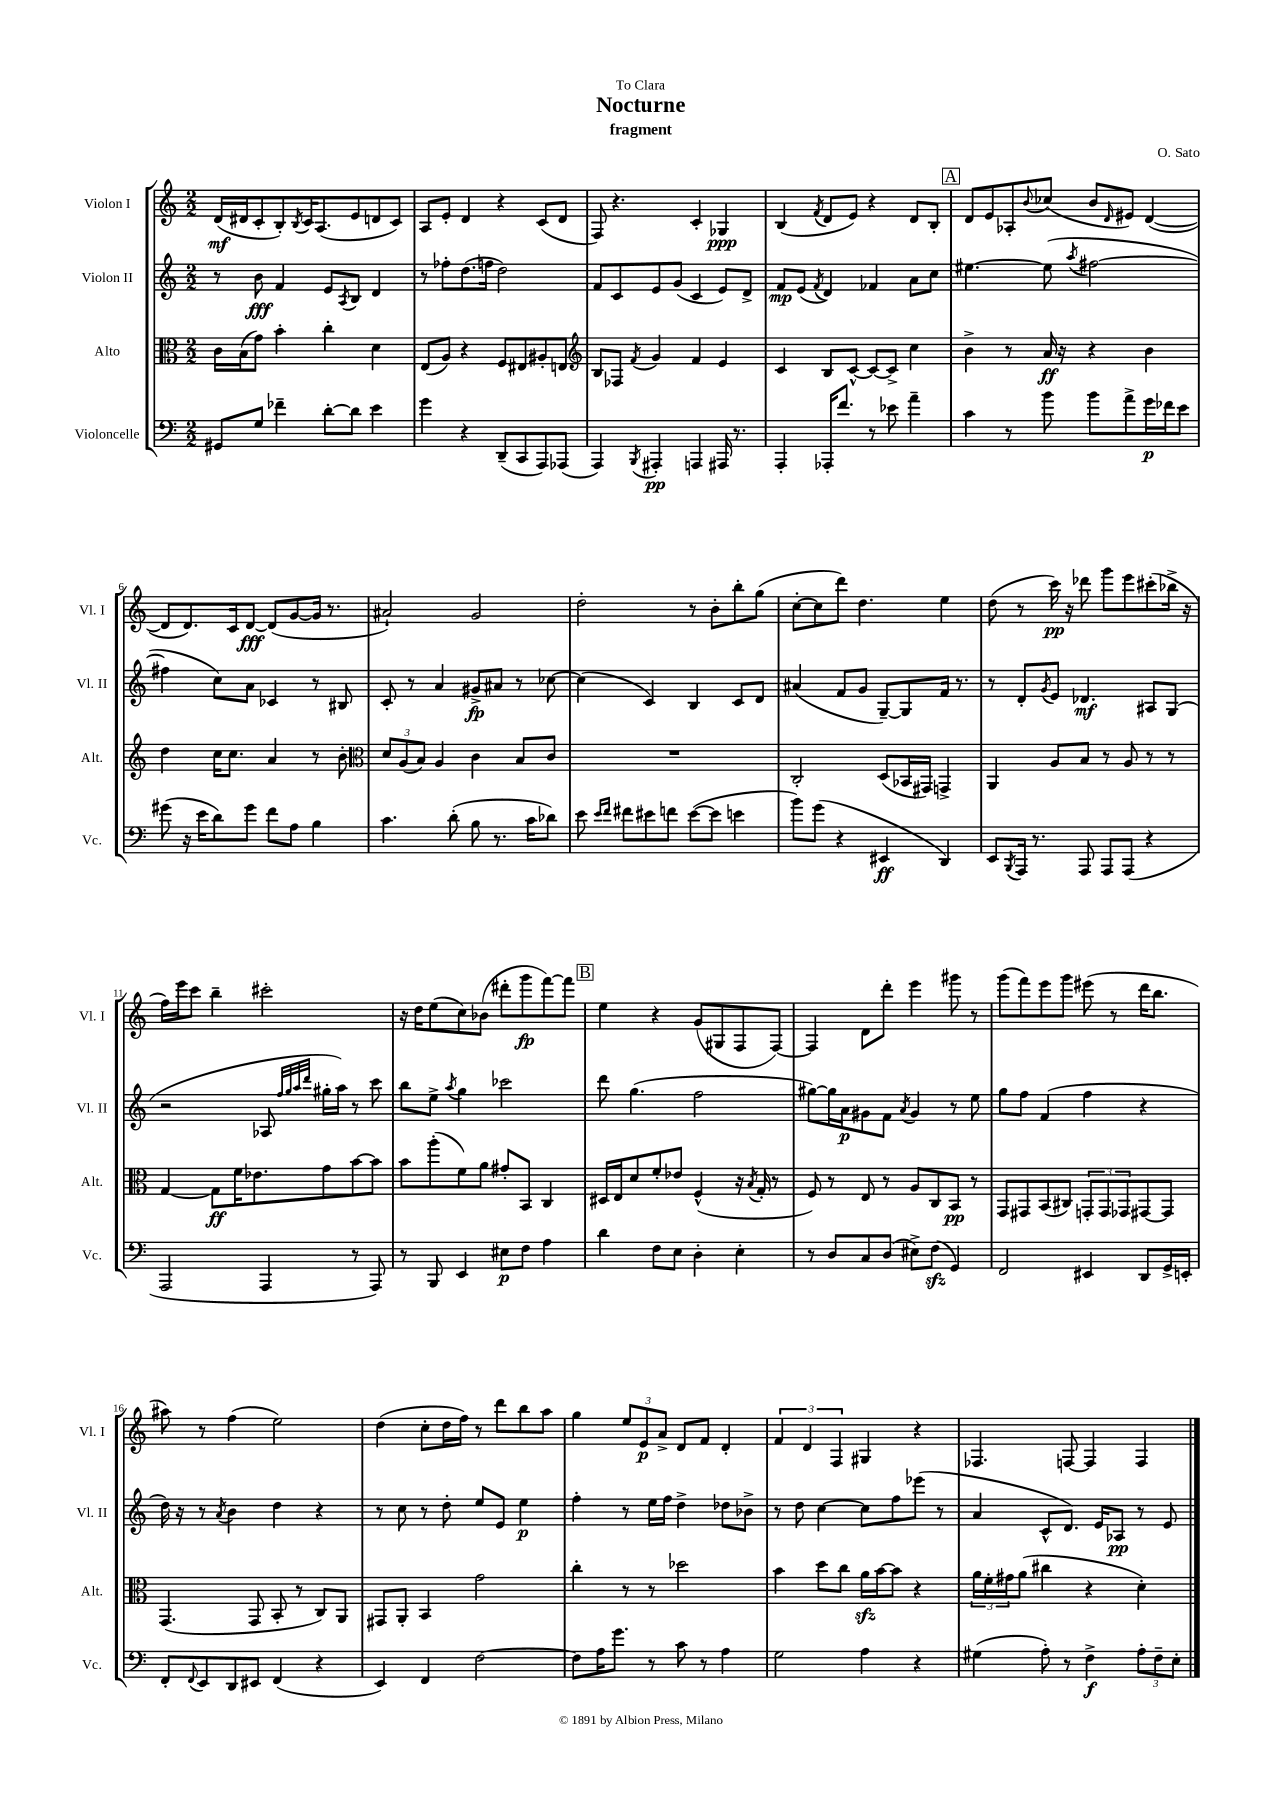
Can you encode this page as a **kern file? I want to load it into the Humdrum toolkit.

**kern	**kern	**kern	**kern
*staff4	*staff3	*staff2	*staff1
*clefF4	*clefC3	*clefG2	*clefG2
*k[]	*k[]	*k[]	*k[]
*M2/2	*M2/2	*M2/2	*M2/2
8GG#/L	16c\LL	8r	(16d/LL
.	(16B\J	.	16d#/J
8G/J	8g\J)	8b\	8c'/
4f-~\	4b'\	4f/	8B'/)
.	.	.	8qB/
.	.	.	16c/K
.	.	.	(8.A/
[8d'\L	4cc'\	8e/L	.
.	.	8qA/	.
8d\]J	.	8B/J	8e/
4e\	4d\	4d/	8d/
.	.	.	8c/J)
=	=	=	=
4g\	(8E/L	8r	8A/L
.	8A/J)	8ff-'\L	8e'/J
4r	4r	(8.dd\	4d/
.	.	16ff\Jk	.
(8DD~/L	8F/L	2dd\)	4r
8CC/	8E#/	.	.
8AAA/)	8A#'/	.	(8c/L
(8AAA-/J	8E/J	.	8d/J
=	=	=	=
*	*clefG2	*	*
4AAA/)	8B/L	8f/L	8F/)
.	8F-/J	8c/	4.r
8qBBB/	8qf/	.	.
4AAA#'/	4g/	8e/	.
.	.	(8g/J	.
4AAA/	4f/	4c/	4c'/
16AAA#/	4e/	8e/L)	4G-/
8.r	.	.	.
.	.	8d^/J	.
=	=	=	=
4AAA'/	4c/	8f/L	(4B/
.	.	(8e/J	.
.	.	8qf/	8qf/
16AAA-'/LK	8B/L	4d/)	8d/L
8.f/J	.	.	.
.	[8c^^/J	.	8e/J)
8r	8c/_L	4f-/	4r
8e-\	8c^/]J	.	.
4a~\	4cc\	8a\L	8d/L
.	.	8cc\J	8B'/J
=	=	=	=
4c\	4b^\	[4.ee#\	8d/L
.	.	.	8e/
8r	8r	.	8A-'/
.	.	.	8qqb/
8b\	16a/	(8ee#\]	(8cc-/J
.	16r	.	.
.	.	8qaa/	.
8b\L	4r	[2ff#\	8b/L
.	.	.	16qqd/
8a^\	.	.	8e#/J)
16g\L	4b\	.	([4d/
16f-\J	.	.	.
8e\J	.	.	.
=	=	=	=
(8g#\	4dd\	4ff#\]	8d/]L
16r	.	.	8.d/)
16e\LK	.	.	.
8d\)	16cc\LK	8cc\L)	.
.	8.cc\J	.	16c/k
8g#\J	.	8a\J	[8d/J
8f\L	4a/	4c-/	(8d/]L
8A\J	.	.	[8g/
4B\	8r	8r	16g/]Jk
.	.	.	8.r
.	8b'\	8B#/	.
=	=	=	=
*	*clefC3	*	*
4.c\	12d/L	8c'/	2a#`/)
.	(12A/	.	.
.	.	8r	.
.	12B/J)	.	.
.	4A/	4a/	.
(8d'\	.	.	.
8B\	4c\	8g#^/L	2g/
8.r	.	8a#/J	.
.	8B/L	8r	.
16c\LK	.	.	.
8d-\J)	8c/J	[8cc-\	.
=	=	=	=
8e\	1r	(4cc-\]	2dd'\
16qqe/LL	.	.	.
16qqf/JJ	.	.	.
8f#\L	.	.	.
8e#\	.	4c/)	.
8f\J	.	.	.
([8e#\L	.	4B/	8r
8e#\]J	.	.	8b'\L
4e\	.	8c/L	8bb'\
.	.	8d/J	(8gg\J
=	=	=	=
8b\L)	2C'/	(4a#/	[8cc'\L
(8g\J	.	.	8cc\]
4r	.	8f/L	8ddd\J)
.	.	8g/J	4.dd\
4EE#/	(8D/L	[8G~/L)	.
.	16BB-/L	8G/]	.
.	16GG#/JJ)	.	.
4DD/)	4GG^/	16f/Jk	4ee\
.	.	8.r	.
=	=	=	=
8EE/L	4AA/	8r	(8dd\
8qBBB/	.	.	.
16AAA/Jk	.	8d'/L	8r
8.r	.	.	.
.	.	8qg/	.
.	8A/L	8e/J	16ccc\)
.	.	.	16r
8AAA/	8B/J	4.d-/	8ddd-\
8AAA/L	8r	.	8ggg\L
(8AAA/J	8A/	.	8eee\
4r	8r	8A#/L	(8ccc#'\
.	8r	(8G/J	16bb-^\Jk
.	.	.	16r
=	=	=	=
2AAA/	[4G/	2r	16ff\LL)
.	.	.	16eee\J
.	.	.	8ccc\J
.	8G\]L	.	4bb~\
.	16f\K	.	.
.	8.e-\	.	.
4AAA/	.	8A-/	2ccc#'\
.	.	32qqff/LLL	.
.	.	32qqgg/	.
.	.	32qqaa/	.
.	.	32qqddd/JJJ	.
.	8g\	16gg#'\LL	.
.	.	16aa\JJ)	.
8r	[8b\	8r	.
8AAA/)	8b\]J	8ccc\	.
=	=	=	=
8r	8b\L	8bb\L	16r
.	.	.	16dd\LK
8BBB/	(8aa'\	8ee^\J	(8ee\
.	.	8qaa/	.
4EE/	8f\)	4gg\	8cc\)
.	8a\J	.	(8b-\J
8E#\L	8g#'/L	2ccc-\	8ddd#'\L
8F\J	8BB/J	.	8ggg\
4A\	4C/	.	[8fff\)
.	.	.	8fff\]J
=	=	=	=
4d\	16D#/LL	8ddd\	4ee\
.	16E/J	.	.
.	8d/	(4.gg\	.
8F\L	8f'/	.	4r
8E\J	8e-/J	.	.
4D'\	(4F^^/	2ff\	(8g/L
.	.	.	8G#/
4E'\	16r	.	8F/
.	8qB/	.	.
.	16G'/	.	.
.	8r	.	[8F/J)
=	=	=	=
8r	8F/)	[8gg#\L)	4F/]
8D/L	8r	16gg#\]L	.
.	.	16a\J	.
8C/	8E/	8g#\	8d\L
(8D/J	8r	8f\J	8ddd'\J
.	.	8qa/	.
8E#^\L)	8A/L	4g#/	4eee\
(8F\J	8C/	.	.
4GG/)	8BB/J	8r	8ggg#\
.	8r	8ee\	8r
=	=	=	=
2FF/	8GG/L	8gg\L	(8ggg\L
.	8GG#/	8ff\J	8fff\)
.	(8BB/	(4f/	8eee\
.	8C#/J)	.	8ggg\J
4EE#/	12GG'/L	4ff\	(8eee#\
.	12GG/	.	.
.	.	.	8r
.	12GG-/	.	.
8DD/L	[8GG#/	4r	16ddd\LK
.	.	.	8.bb\J
16GG^/L	8GG#/]J	.	.
16EE'/JJ	.	.	.
=	=	=	=
8FF'/L	(4.GG/	16dd\)	8aa#\)
.	.	16r	.
8qqFF/	.	.	.
8EE/	.	8r	8r
.	.	8qa/	.
8DD/	.	4b\	(4ff\
8EE#/J	8GG/	.	.
(4FF/	8BB'/	4dd\	2ee\)
.	8r	.	.
4r	8C/L)	4r	.
.	8AA/J	.	.
=	=	=	=
4EE/)	8GG#/L	8r	(4dd\
.	8AA'/J	8cc\	.
4FF/	4BB/	8r	8cc'\L
.	.	8dd'\	16dd\L
.	.	.	16ff\JJ)
[2F\	2g\	8ee/L	8r
.	.	8e/J	8ddd\L
.	.	4ee\	8bb\
.	.	.	8aa\J
=	=	=	=
8F\]L	4cc'\	4ff'\	4gg\
16A\K	.	.	.
8.g\J	.	.	.
.	8r	8r	12ee/L
.	.	.	12e/
8r	8r	16ee\LL	.
.	.	.	12a^/J
.	.	16ff\JJ	.
8c\	2dd-\	4dd^\	8d/L
8r	.	.	8f/J
4A\	.	8dd-\L	4d'/
.	.	8b-^\J	.
=	=	=	=
2G\	4b\	8r	6f/
.	.	8dd\	.
.	.	.	6d/
.	8dd\L	[4cc\	.
.	.	.	6F/
.	8cc\J	.	.
4A\	16a\LL	8cc\]L	4G#/
.	[16b\J	.	.
.	8b\]J	8ff\	.
4r	4r	(8eee-\J	4r
.	.	8r	.
=	=	=	=
(4G#\	24a\LL	4a/	4.F-/
.	24f'\	.	.
.	24g#\J	.	.
.	(8a\J	.	.
8A'\)	4cc#\	8c^^/L	.
8r	.	8.d/J)	[8F/
4F^\	4r	.	4F/]
.	.	16e/LK	.
.	.	8A-/J	.
12A'\L	4d'\)	8r	4F/
12F~\	.	.	.
.	.	8e/	.
12E'\J	.	.	.
==	==	==	==
*-	*-	*-	*-
